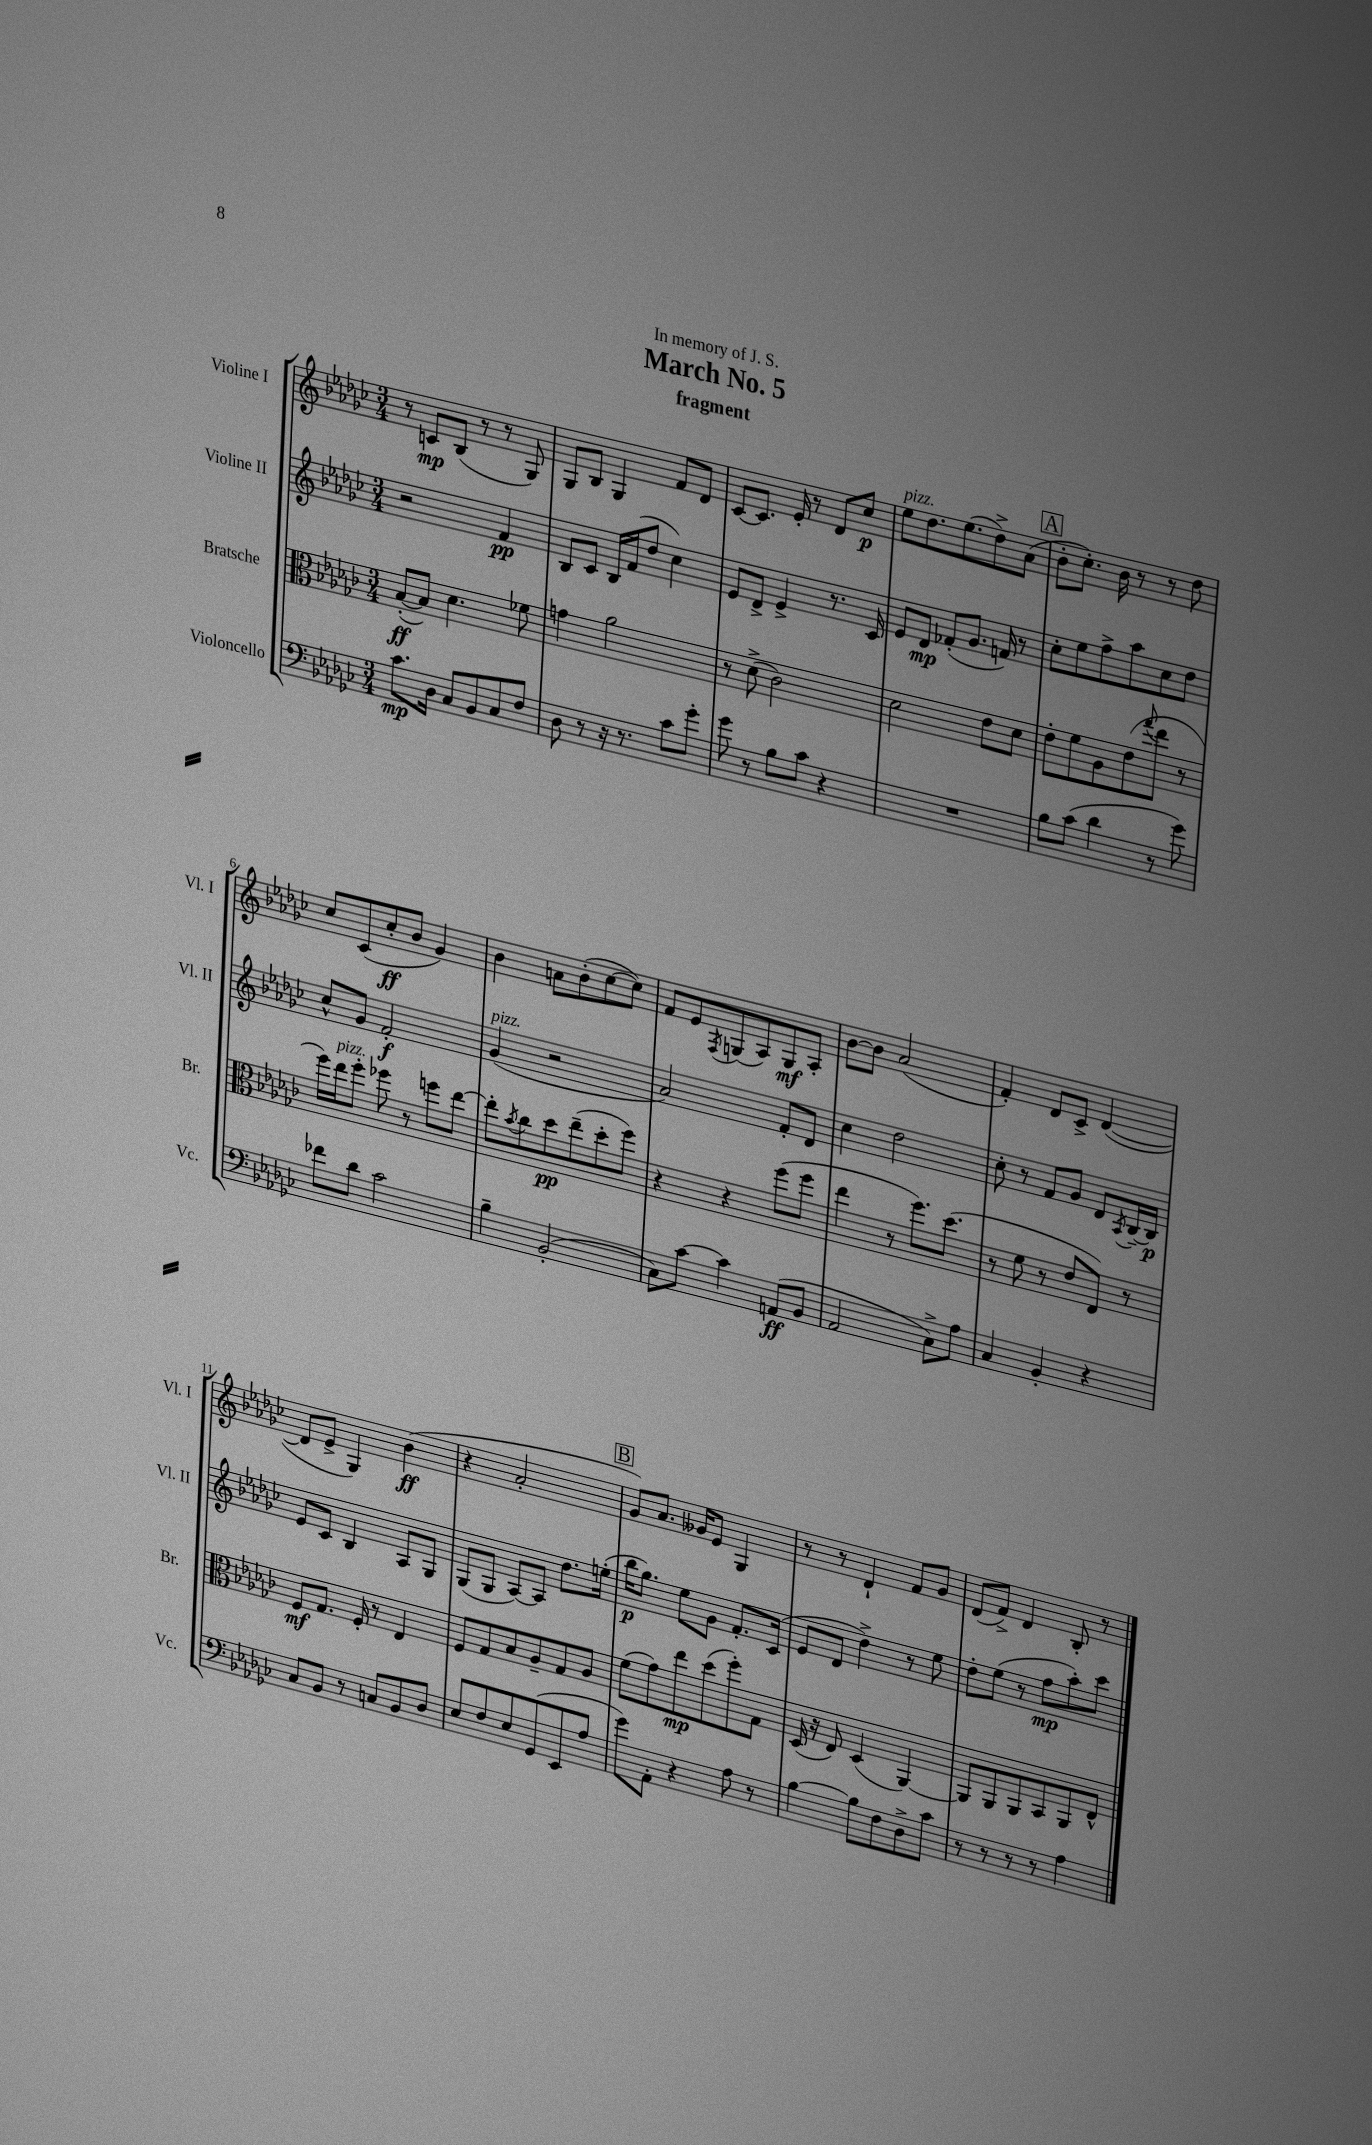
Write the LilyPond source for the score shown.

\header { title = "March No. 5" subtitle = "fragment" dedication = "In memory of J. S." }
<<
\new StaffGroup <<
\new Staff = "s0" \with { instrumentName = "Violine I" shortInstrumentName = "Vl. I" } {
    \clef treble \key ges \major \numericTimeSignature \time 3/4
    r8 c'8\mp bes8( r8 r8 ges8) |
    ges8 bes8 ges4 f'8 des'8 |
    ces'8~ ces'8. ees'16-. r8 des'8 ces''8\p |
    ees''8^\markup { \italic "pizz." } des''8. ees''8.( des''8->) aes'8( |
    \mark \markup { \box "A" } bes'8-. ces''8.-.) bes'16 r8 r8 des''8 |
    ces''8 ces'8( ces''8-.\ff bes'8 ges'4) |
    bes'4 a'8 bes'8-.( ces''8~ ces''8) |
    f'8 ees'8 \acciaccatura { f8 } g8( aes8) g8\mf aes8-. |
    bes'8~ bes'8 aes'2( |
    f'4-.) des'8 ces'8-> des'4~( |
    des'8 ees'8-> ges4) bes'4\ff( |
    r4 aes'2-. |
    \mark \markup { \box "B" } ges'8) aes'8. geses'16 ees'8 ges4 |
    r8 r8 des'4-! f'8 ges'8 |
    des'8( f'8->) des'4 bes8-. r8 \bar "|." |
}
\new Staff = "s1" \with { instrumentName = "Violine II" shortInstrumentName = "Vl. II" } {
    \clef treble \key ges \major \numericTimeSignature \time 3/4
    r2 f'4\pp |
    bes8 ces'8 bes16 f'16( des''8 ces''4) |
    ees'8 des'8-> ees'4-> r8. ces'16 |
    ees'8 des'8\mp fes'8-.( ges'8. f'16) r8 |
    \mark \markup { \box "A" } ces''8-. ees''8 f''8-> aes''8 ces''8 des''8 |
    ces''8-^ ges'8 f'2-.\f |
    ges'4^\markup { \italic "pizz." }( r2 |
    aes'2) f'8-. des'8 |
    ces''4 des''2 |
    ces''8-. r8 f'8 ges'8 des'8 \acciaccatura { aes8 } bes16~-- bes16\p |
    ees'8 ces'8 bes4 aes8 ges8 |
    ges8( ges8 aes8~) aes8 des''8. e''16-.( |
    \mark \markup { \box "B" } bes''16\p ges''8.) ees''8 ges'8 f'8.-. ces'16( |
    ees'8 des'8 des''4->) r8 ees''8 |
    des''8-. ees''8( r8 f''8\mp aes''8-.) ces'''8 \bar "|." |
}
\new Staff = "s2" \with { instrumentName = "Bratsche" shortInstrumentName = "Br." } {
    \clef alto \key ges \major \numericTimeSignature \time 3/4
    bes8~-.\ff( bes8) des'4. fes'8 |
    g'4 aes'2 |
    r8 des'8->( ces'2) |
    des'2 ees'8 des'8 |
    \mark \markup { \box "A" } ees'8-. f'8 aes8 ees'8( \appoggiatura { ges''8 } ees''8 r8 |
    f''16) ees''16^\markup { \italic "pizz." } f''8-. fes''8 r8 f''8 ees''8~ |
    ees''8-. \acciaccatura { bes'8 } ces''8 des''8\pp ees''8--( des''8-. f''8) |
    r4 r4 f''8( f''8 |
    ees''4 r8 f''8.) des''8.( |
    r8 f'8 r8 ees'8 ees8) r8 |
    f8\mf ges8. f16-. r8 ees4 |
    f8 ges8 bes8 aes8-- ges8 aes8 |
    \mark \markup { \box "B" } f'8( ges'8) ees''8\mp des''8( f''8-.) ges8 |
    des16( r16 ees8) des4( aes,4~) |
    aes,8 aes,8 aes,8 bes,8 aes,8 ees8-^ \bar "|." |
}
\new Staff = "s3" \with { instrumentName = "Violoncello" shortInstrumentName = "Vc." } {
    \clef bass \key ges \major \numericTimeSignature \time 3/4
    ces'8.\mp des16 ces8 bes,8 ces8 f8 |
    des8 r8 r16 r8. ces'8 ges'8-. |
    ges'8 r8 bes8 ces'8 r4 |
    R2. |
    \mark \markup { \box "A" } bes8 ces'8( des'4 r8 ges'8) |
    fes'8 des'8 ces'2 |
    bes4-- bes,2-.( |
    ces8) ces'8~ ces'4 a,8\ff( bes,8 |
    aes,2 ces8->) aes8 |
    ces4 bes,4-. r4 |
    ces8 bes,8 r8 c8 bes,8 des8 |
    ees8 f8 ees8 ges,8( ees,8 aes8 |
    \mark \markup { \box "B" } ges'8) aes,8-. r4 aes8 r8 |
    bes4~ bes8 f8 des8-> ces'8 |
    r8 r8 r8 r8 aes4 \bar "|." |
}
>>
>>
